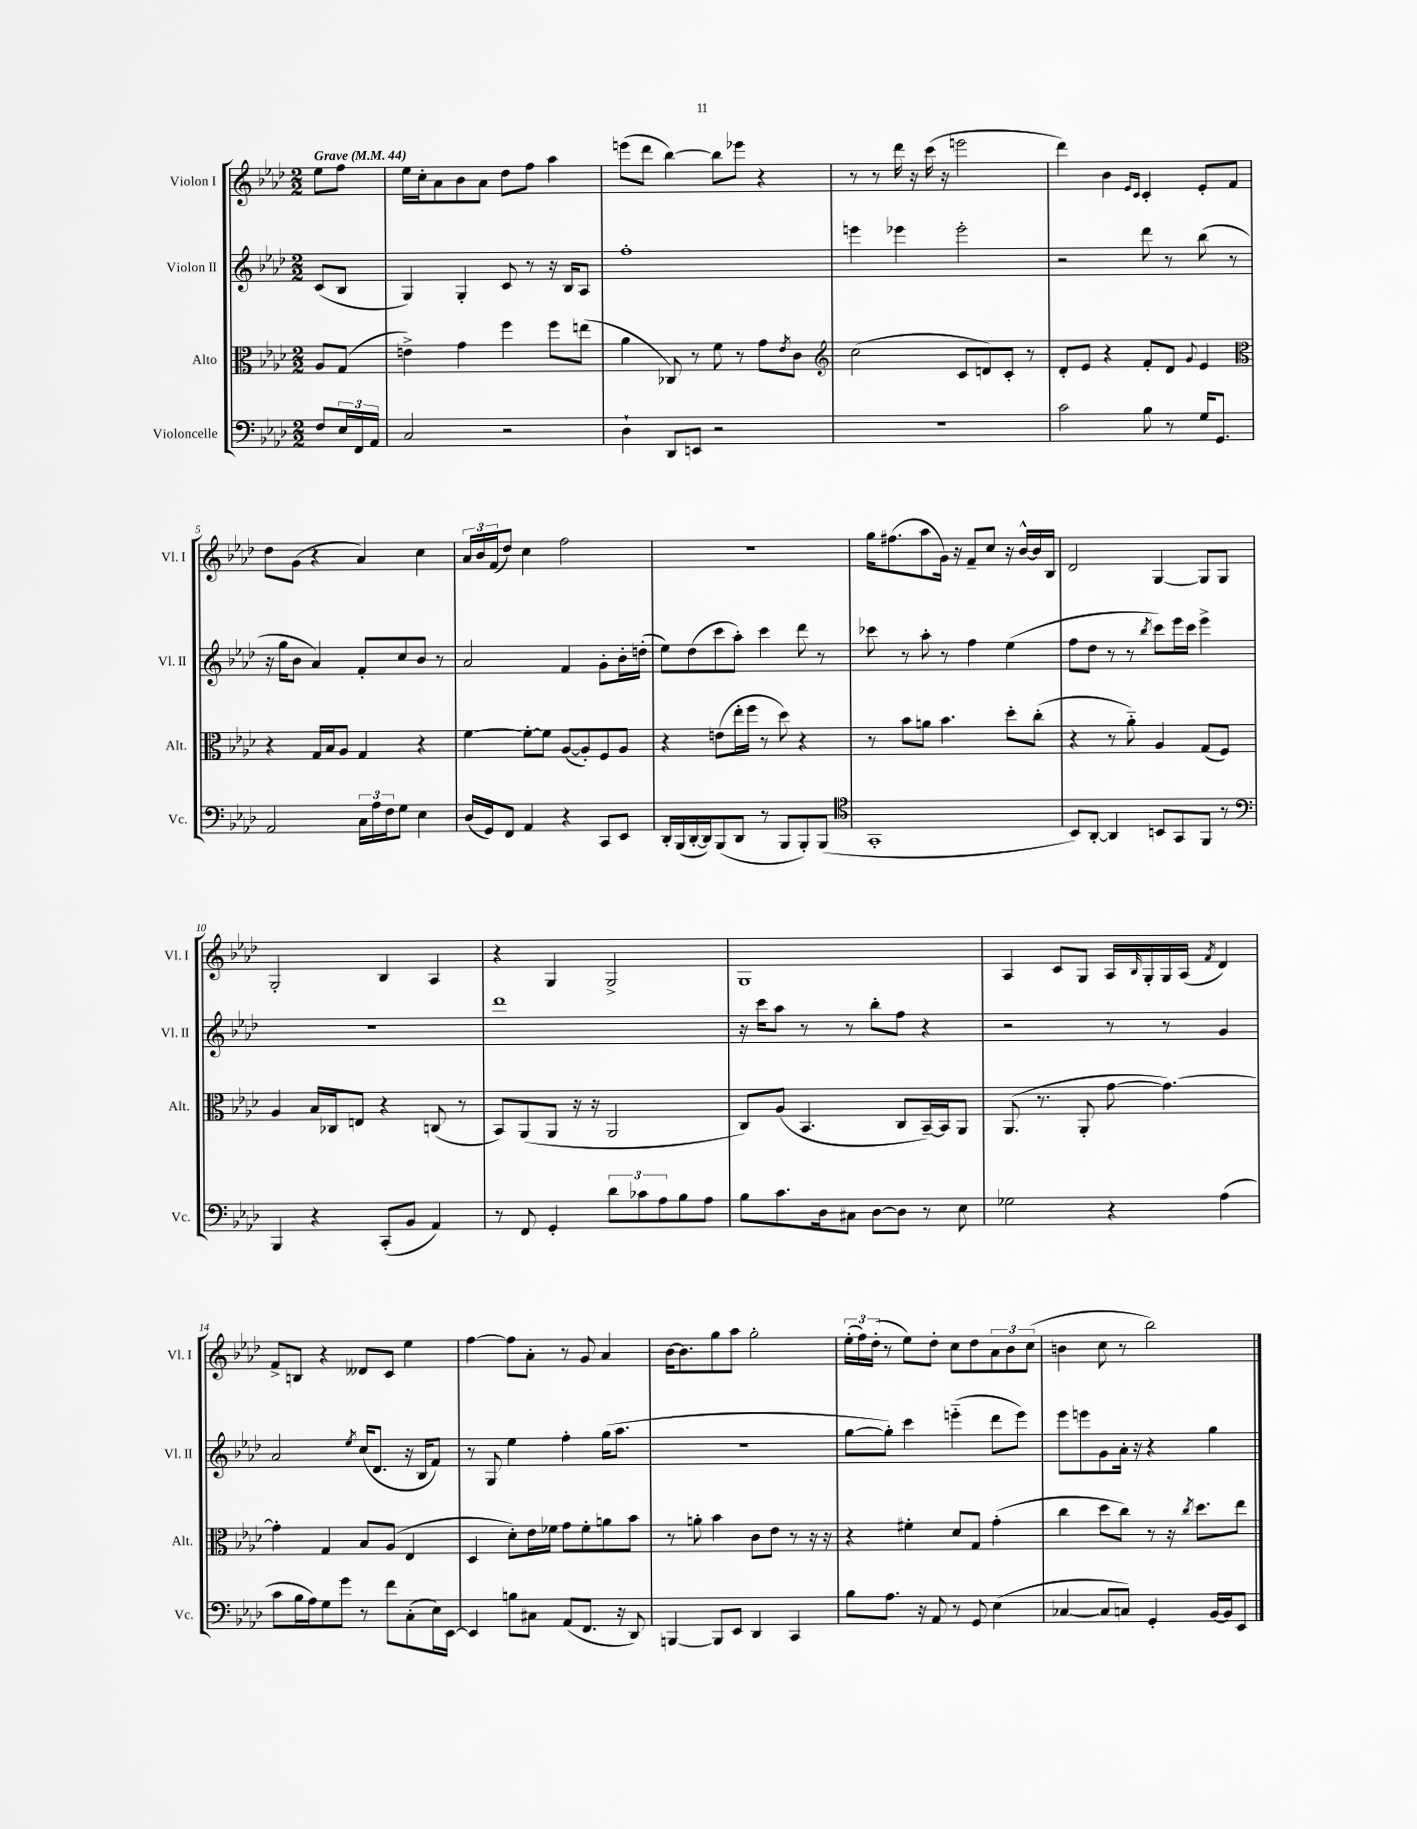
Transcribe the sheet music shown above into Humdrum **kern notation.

**kern	**kern	**kern	**kern
*staff4	*staff3	*staff2	*staff1
*clefF4	*clefC3	*clefG2	*clefG2
*k[b-e-a-d-]	*k[b-e-a-d-]	*k[b-e-a-d-]	*k[b-e-a-d-]
*M2/2	*M2/2	*M2/2	*M2/2
*MM44	*MM44	*MM44	*MM44
8F/L	8A-/L	(8c/L	8ee-\L
24E-/L	(8G/J	8B-/J	8ff\J
24FF/	.	.	.
24AA-/JJ	.	.	.
=	=	=	=
2C/	4e^\)	4G/)	16ee-\LL
.	.	.	16cc'\J
.	.	.	8a-\
.	4g\	4G'/	8b-\
.	.	.	8a-\J
2r	4ff\	8c/	8dd-\L
.	.	8r	8ff\J
.	8ff\L	16r	4aa-\
.	.	16B-/LK	.
.	(8ee\J	8A-/J	.
=	=	=	=
4D-`\	4a-\	1ff'	(8eee\L
.	.	.	8ddd-\J
8DD-/L	8C-/)	.	[4bb-\)
8EE/J	8r	.	.
2r	8f\	.	8bb-\]L
.	8r	.	8eee-\J
.	8g\L	.	4r
.	8qe-/	.	.
.	8c\J	.	.
=	=	=	=
*	*clefG2	*	*
1r	(2cc\	4eee\	8r
.	.	.	8r
.	.	4eee-\	16ddd-\
.	.	.	16r
.	.	.	(16ccc\
.	.	.	16r
.	8c/L	2eee-'\	2eee\
.	8d/)	.	.
.	8c'/J	.	.
.	8r	.	.
=	=	=	=
2c\	8d-'/L	2r	4ddd-\)
.	8e-/J	.	.
.	4r	.	4b-\
.	.	.	16qqe-/LL
.	.	.	16qqc/JJ
8B-\	8f'/L	8ddd-\	4c'/
8r	8d-/J	8r	.
.	8qqg/	.	.
16G/LK	4e-/	(8bb-\	8e-'/L
8.GG/J	.	.	.
.	.	8r	8f/J
=	=	=	=
*	*clefC3	*	*
2AA-/	4r	16r	8dd-\L
.	.	16gg\LK	.
.	.	8b-\J	(8g\J
.	16G/LL	4a-/)	4r
.	16B-/J	.	.
.	8A-/J	.	.
24C\LL	4G/	8f'/L	4a-/)
24A-\	.	.	.
24F\J	.	.	.
8G\J	.	8cc/	.
4E-\	4r	8b-/J	4cc\
.	.	8r	.
=	=	=	=
(16D-/LL	[4f\	2a-/	24a-/LL
.	.	.	24b-/
16GG/J)	.	.	.
.	.	.	(24f/J
8FF/J	.	.	8dd-/J)
4AA-/	8f'\_L	.	4cc\
.	8f\]J	.	.
4r	([8A-/L	4f/	2ff\
.	8A-'/])	.	.
8CC/L	8F/	8g'\L	.
8EE-/J	8A-/J	16b-'\L	.
.	.	(16dd'\JJ	.
=	=	=	=
16DD-'/LL	4r	8ee-\L)	1r
(16BBB-/	.	.	.
[16DD-'/	.	(8dd-\	.
16DD-/]J)	.	.	.
(8BBB-/	(8e\L	8ccc\	.
8DD-/J	16ee-'\L	8aa-'\J)	.
.	16ff\JJ	.	.
8r	8r	4ccc\	.
8BBB-/L	8dd-\)	.	.
8BBB-'/)	4r	8ddd-\	.
(8BBB-/J	.	8r	.
=	=	=	=
*clefC4	*	*	*
1GG'	8r	8ccc-\	16gg\LK
.	.	.	(8.ff#\
.	8b-\L	8r	.
.	8a\J	8aa-'\	8aa-\
.	4.b-\	8r	16g\Jk)
.	.	.	16r
.	.	4ff\	8f~/L
.	.	.	8cc/J
.	8dd-'\L	(4ee-\	16r
.	.	.	[16b-^^/LL
.	(8cc'\J	.	16b-/]
.	.	.	16B-/JJ
=	=	=	=
8BB-/L)	4r	8ff\L	2d-/
[8AA-'/J	.	8dd-\J	.
4AA-/]	8r	8r	.
.	8a-'~\)	8r	.
.	.	8qbb-/	.
8BB/L	4A-/	8ccc\L)	[4G/
8GG/	.	16eee-\L	.
.	.	16ccc\JJ	.
8FF/J	(8G/L	4eee-^\	8G/]L
8r	8F/J)	.	8G/J
=	=	=	=
*clefF4	*	*	*
4BBB-/	4A-/	1r	2G'/
4r	16B-/LL	.	.
.	16C-/J	.	.
.	8E/J	.	.
(8CC'/L	4r	.	4B-/
8BB-/J	.	.	.
4AA-/)	(8C/	.	4A-/
.	8r	.	.
=	=	=	=
8r	8BB-/L)	1ddd-	4r
8FF/	(8AA-/	.	.
4GG'/	8AA-/J	.	4G/
.	16r	.	.
.	16r	.	.
12d-\L	2AA-/	.	2G^/
12c-\	.	.	.
12A-\	.	.	.
8B-\	.	.	.
8A-\J	.	.	.
=	=	=	=
8B-\L	8C/L)	16r	1G
.	.	16ccc\LK	.
8.c\	(8A-/J	8aa-\J	.
.	4.BB-/	8r	.
16D-\k	.	.	.
8C#\J	.	8r	.
[8D-\L	.	8bb-'\L	.
8D-\]J	8C/L	8ff\J	.
8r	[16BB-~/L)	4r	.
.	16BB-/]J	.	.
8E-\	8AA-/J	.	.
=	=	=	=
2G-\	(8.AA-/	2r	4A-/
.	8.r	.	.
.	.	.	8c/L
.	8AA-'/	.	8G/J
4r	[8g\	8r	16A-/LL
.	.	.	16qqB-/
.	.	.	16G'/
.	4.g\_)	8r	16G/
.	.	.	(16A-/JJ
.	.	.	8qf/
(4A-\	.	4g/	4d-/)
=	=	=	=
8c\L	4g'\]	2a-/	8f^/L
16B-\L	.	.	8B/J
16A-\J)	.	.	.
8G\	4G/	.	4r
8g\J	.	.	.
.	.	8qee-/	.
8r	8B-/L	(16cc/LK	8d--/L
.	.	8.d-/J	.
8f\L	(8A-/J	.	8c/J
(8C'\	4E-/	16r	4ee-\
.	.	16B-/LK	.
16E-\L)	.	8f/J)	.
[16EE-\JJ	.	.	.
=	=	=	=
4EE-/]	4D-/	8r	[4ff\
.	.	8G/	.
8B\L	8d-'\L)	4ee-\	8ff\]L
8C#\J	16e-\L	.	8a-'\J
.	16f-\JJ	.	.
(8AA-/L	8g\L	4ff'\	8r
8.FF/J	8f-'\	.	8g/
.	8a\	(16gg\LK	4a-/
16r	.	8.aa-\J	.
8DD-/)	8b-\J	.	.
=	=	=	=
[4BBB/	8r	1r	[16b-\LK
.	.	.	8.b-\]
.	8a'\	.	.
8BBB/]L	4b-\	.	8gg\
8EE-/J	.	.	8aa-\J
4DD-/	8c\L	.	2gg'\
.	8e-\J	.	.
4CC/	8r	.	.
.	16r	.	.
.	16r	.	.
=	=	=	=
8B-\L	4r	[8gg\L	(24ee-'\LL
.	.	.	24ff\)
.	.	.	(24dd-'\JJ
8.A-\J	.	8gg'\]J)	8r
.	4f#'\	4ccc\	8ee-\L)
16r	.	.	.
8AA-/	.	.	8dd-'\J
8r	8d-/L	(4eee'~\	8cc\L
8GG/	8G/J	.	8dd-\
(4E-\	(4g'\	8ddd-\L	12a-\
.	.	.	12b-\
.	.	8eee\J)	.
.	.	.	(12cc\J
=	=	=	=
[4C-/	4cc\	8eee-\L	4b\
.	.	8eee\	.
8C-/]L	8dd-\L	8g\	8cc\
8C/J)	8cc\J)	16a-'\Jk	8r
.	.	16r	.
4GG'/	8r	4r	2bb-\)
.	16r	.	.
.	8qcc/	.	.
.	8.dd-\L	.	.
[16BB-/LL	.	4gg\	.
16BB-/]J	.	.	.
8EE-/J	8ee-\J	.	.
==	==	==	==
*-	*-	*-	*-
